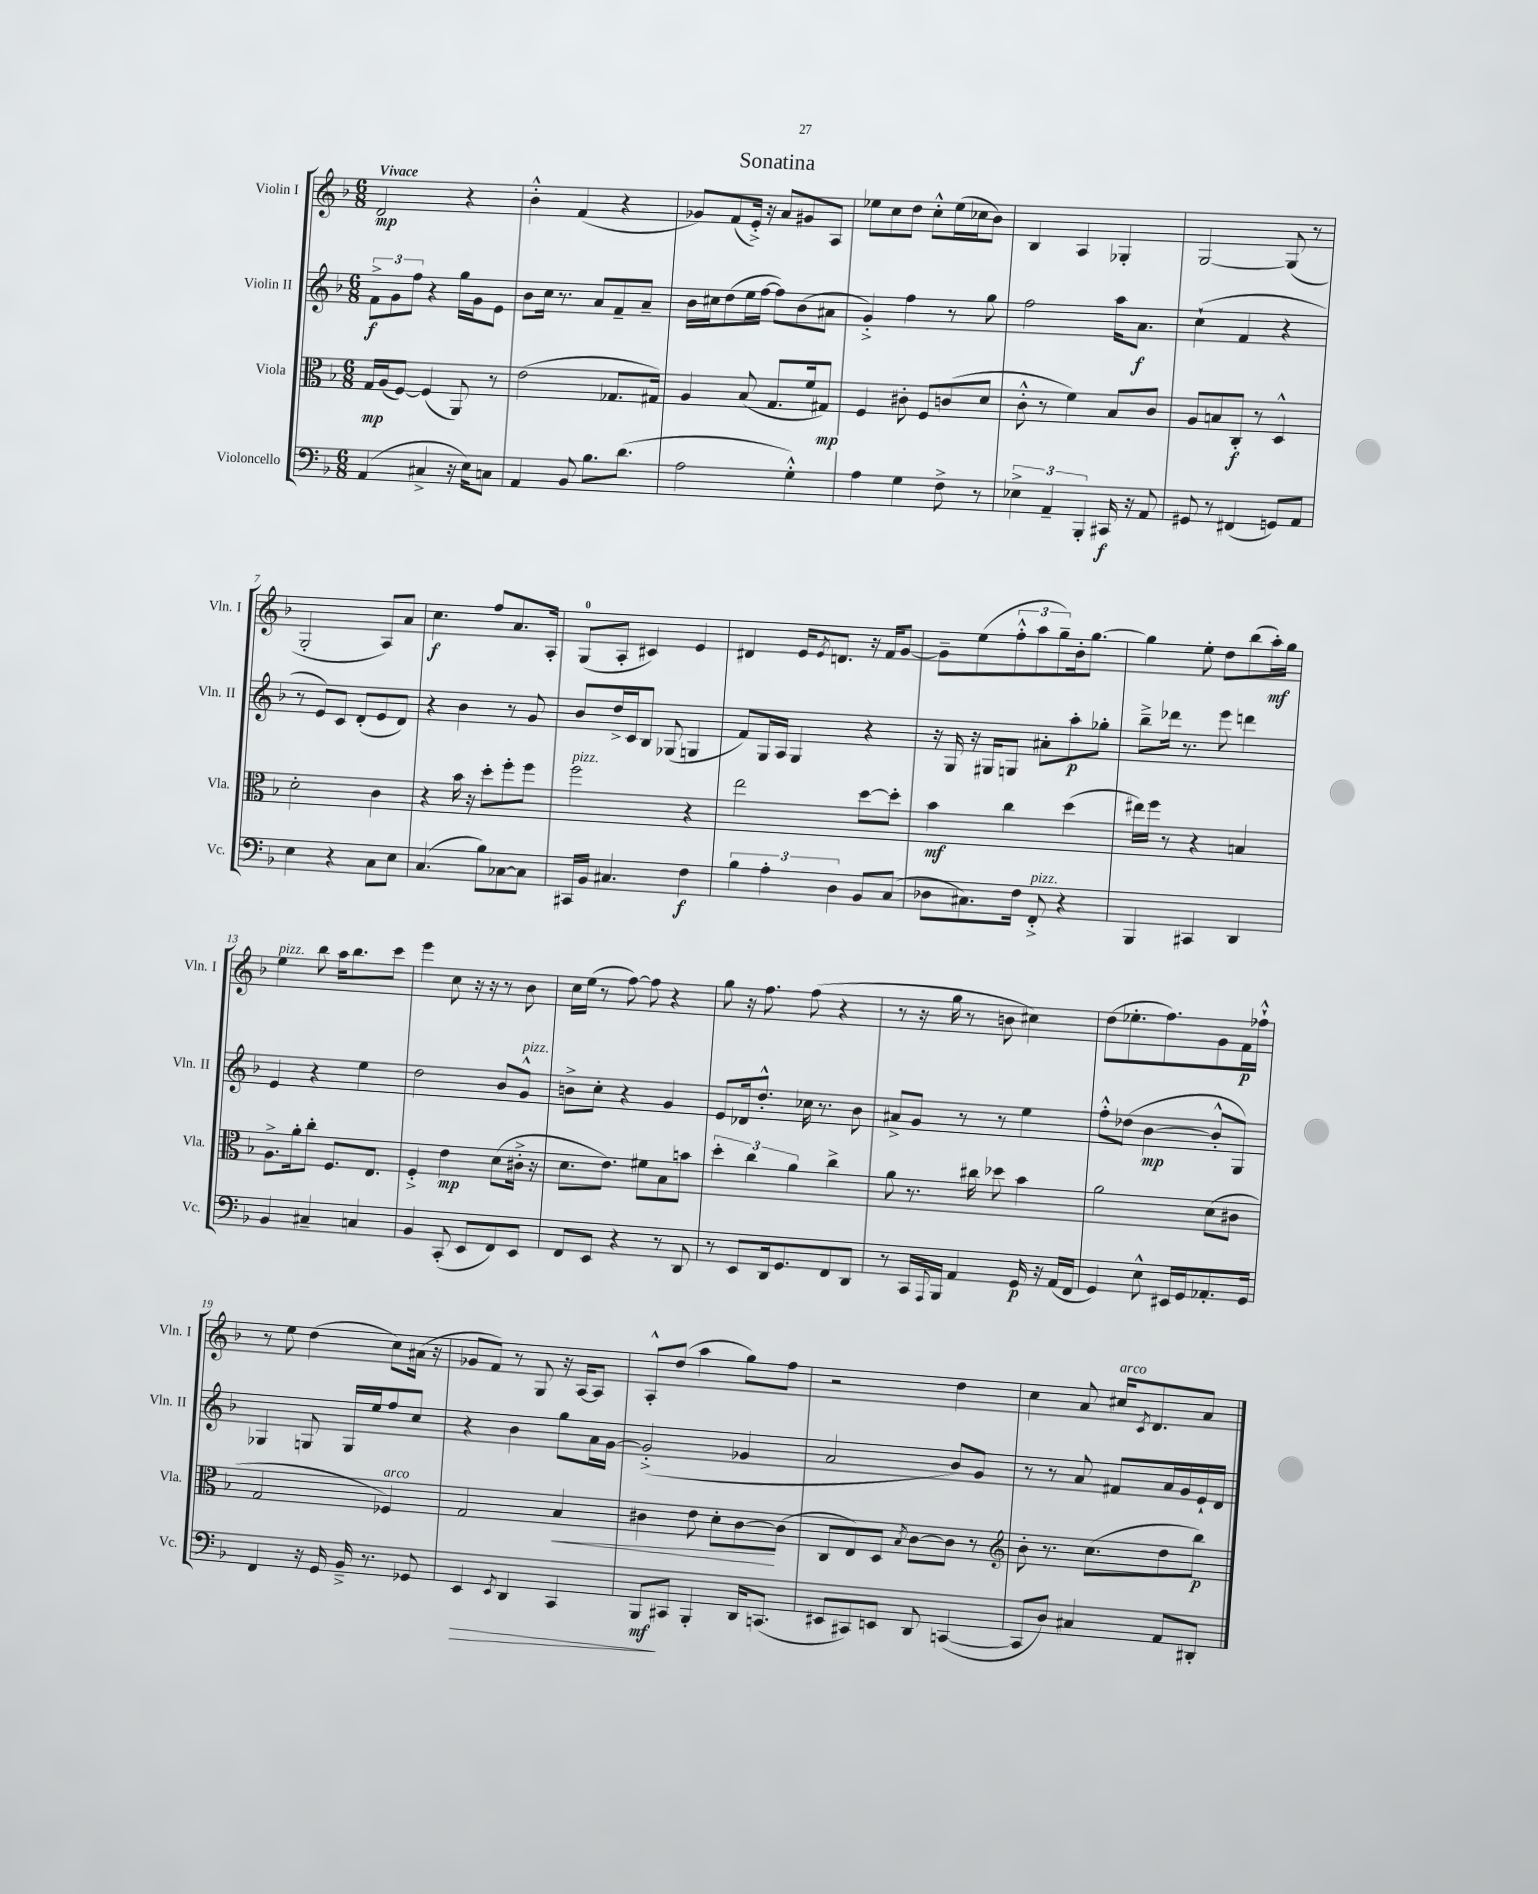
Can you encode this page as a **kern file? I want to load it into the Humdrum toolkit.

**kern	**kern	**kern	**kern
*staff4	*staff3	*staff2	*staff1
*clefF4	*clefC3	*clefG2	*clefG2
*k[b-]	*k[b-]	*k[b-]	*k[b-]
*M6/8	*M6/8	*M6/8	*M6/8
(4AA	16G	12f^	2d
.	(16A	.	.
.	.	12g	.
.	[8F)	.	.
.	.	12ff	.
4C#^	(4F]	4r	.
16r	8AA)	16gg	4r
16E)	.	16g	.
8C	8r	8e	.
=	=	=	=
4AA	(2e	8b-	4b-'^^
.	.	16cc	.
.	.	8.r	.
8BB-	.	.	(4f
8.B-	.	8a	.
.	8.G-	8f~	4r
(8.d	.	.	.
.	.	8a~	.
.	16G#)	.	.
=	=	=	=
2A	4A	16b-	8g-)
.	.	16cc#	.
.	.	(8dd	(8f
.	(8B-	16ee	16e'^)
.	.	[16ff	16r
.	8.G	8ff])	8a
4G'^^)	.	(8b-	8g#
.	16f	.	.
.	8G#)	8a#	8A
=	=	=	=
4A	4F	4g'^)	8ee-
.	.	.	8cc
4G	8c#'	4ff	8dd
.	8F	.	8cc'^^
8F^	(8c	8r	(16ee-
.	.	.	16cc-
8r	8d	8gg	8b-)
=	=	=	=
6E-^	8c'^^	2ff	4B-
.	8r	.	.
6AA~	.	.	.
.	4f)	.	4A
6BBB-'	.	.	.
16CC#	8B-	16aa	4G-'
16r	.	8.a	.
8AA	8c	.	.
=	=	=	=
8GG#	8A	(4cc`	[2G
8r	8B	.	.
(4FF#	8C'	4f	.
.	8r	.	.
8GG)	4D^^	4r	(8G]
8AA	.	.	8r
=	=	=	=
4E	2d'	8r	2G'
.	.	8e)	.
4r	.	8c	.
.	.	(8d'	.
8C	4c	8e	8A)
8E	.	8d)	8a
=	=	=	=
(4.C	4r	4r	4.cc
.	16b-	4b-	.
.	16r	.	.
8B-)	8dd'	.	8ff
[8C-	8ff'	8r	8.a
8C-]	8ff	8g	.
.	.	.	16A'
=	=	=	=
16CC#	2ff	8b-	(8G
16BB-	.	.	.
4.C#	.	16dd^	8A'
.	.	16c	.
.	.	8B-	4c#)
.	.	(8G-	.
4F	4r	4G	4e
=	=	=	=
6B-	2ee	8f)	4d#
.	.	16G	.
6A'	.	.	.
.	.	16A	.
.	.	4G	16e
.	.	.	8qe
.	.	.	8.d
6D	.	.	.
8BB-	[8dd	4r	16r
.	.	.	16f
(8C	8dd']	.	[8g
=	=	=	=
8D-	4b-	16r	8g~]
.	.	16G	.
8.C#)	.	16r	(8ee
.	.	16G#	.
.	4cc	8G	12ff'^^
16F	.	.	.
.	.	.	12aa
8FF'^	.	8a#'	.
.	.	.	12gg~)
4r	(4dd	8aa'	16b-'
.	.	.	[8.gg
.	.	8gg-'	.
=	=	=	=
4BBB-	16ee#)	8bb-~^	4gg]
.	16ff	.	.
.	8r	16ddd-	.
.	.	8.r	.
4CC#	4r	.	8ee'
.	.	8eee	8dd
4DD	4B	4ddd	(8bb-
.	.	.	16aa')
.	.	.	16gg
=	=	=	=
4BB-	8.A^	4e	4ee
.	16a'	.	.
4C#~	8cc'	4r	8bb-
.	8.F	.	16aa
.	.	.	8.bb-
4C	.	4ee	.
.	8.E	.	.
.	.	.	8ccc
=	=	=	=
4BB-	4F'^	2dd	4eee
(8CC'	4e	.	8cc
8EE	.	.	16r
.	.	.	16r
8FF)	(8d	8b-	8r
8EE	16c#'^	8g^^	8b-
.	16r	.	.
=	=	=	=
8FF	8.d	8b^	16cc
.	.	.	(16ee
8EE	.	8cc'	8r
.	8.e)	.	.
4r	.	4r	[8ff)
.	8f#	.	8ff]
8r	8B-	4g	4r
8DD	8b	.	.
=	=	=	=
8r	6dd'	8e	8gg
8EE	.	16d-	16r
.	6cc	.	.
.	.	8.dd'^^	8.ff
16DD	.	.	.
8.GG	.	.	.
.	6a	.	.
.	.	16cc-	(8ff
.	.	8.r	.
8FF	4cc^	.	4r
8DD	.	8b-	.
=	=	=	=
8r	8a	8a#^	8r
16CC	8.r	8g	16r
8qqAAA	.	.	.
16BBB-	.	.	16gg
4AA	.	8r	8r
.	16cc#	.	.
.	8dd-	8r	8b
16GG	4b-	4ee	4cc#)
16r	.	.	.
(16AA	.	.	.
16FF	.	.	.
=	=	=	=
4GG)	2a	8ff'^^	(8dd
.	.	(8dd-	8.ee-'
8E^^	.	[4b-	.
.	.	.	8.ff)
16EE#	.	.	.
16GG	.	.	.
8.AA-'	(8d	8b-'^^]	8g
.	8c#	8G)	16f
16GG	.	.	16ff-`^^
=	=	=	=
4FF	2G	4G-	8r
.	.	.	8ee
16r	.	8G	(4dd
16GG	.	.	.
16BB-~^	.	16G	.
8.r	.	16ee	.
.	4F-)	8ff	8cc)
8GG-	.	8cc	(16a#
.	.	.	16r
=	=	=	=
4EE	2G	4r	8g-
.	.	.	8f)
8qEE	.	.	.
4DD	.	4b-	8r
.	.	.	8G
4CC	4B-	8gg	16r
.	.	.	[16A
.	.	16a	8A]
.	.	[16g	.
=	=	=	=
8BBB-	4c#	(2g'^]	8A'^^
8CC#	.	.	(8dd
4BBB-'	8e	.	4aa
.	8d'	.	.
16DD	[8c#	4g-	8gg)
(8.CC	.	.	.
.	(8c#]	.	8ff
=	=	=	=
8EE#	8C	2a	2r
8CC#)	8E)	.	.
8EE	8D	.	.
.	8qB-	.	.
8DD	[8c	.	.
([4CC	8c]	8b-)	4dd
.	8r	8g	.
=	=	=	=
*	*clefG2	*	*
8CC]	8b-'	8r	4cc
8D)	8.r	8r	.
4C#	.	8a	8a
.	(8.cc	.	.
.	.	8f#	16cc#
.	.	.	8qc
.	.	.	8.d
8AA	8dd	16a	.
.	.	16g	.
8DD#'	8bb-)	16e`	8a
.	.	16d	.
==	==	==	==
*-	*-	*-	*-
